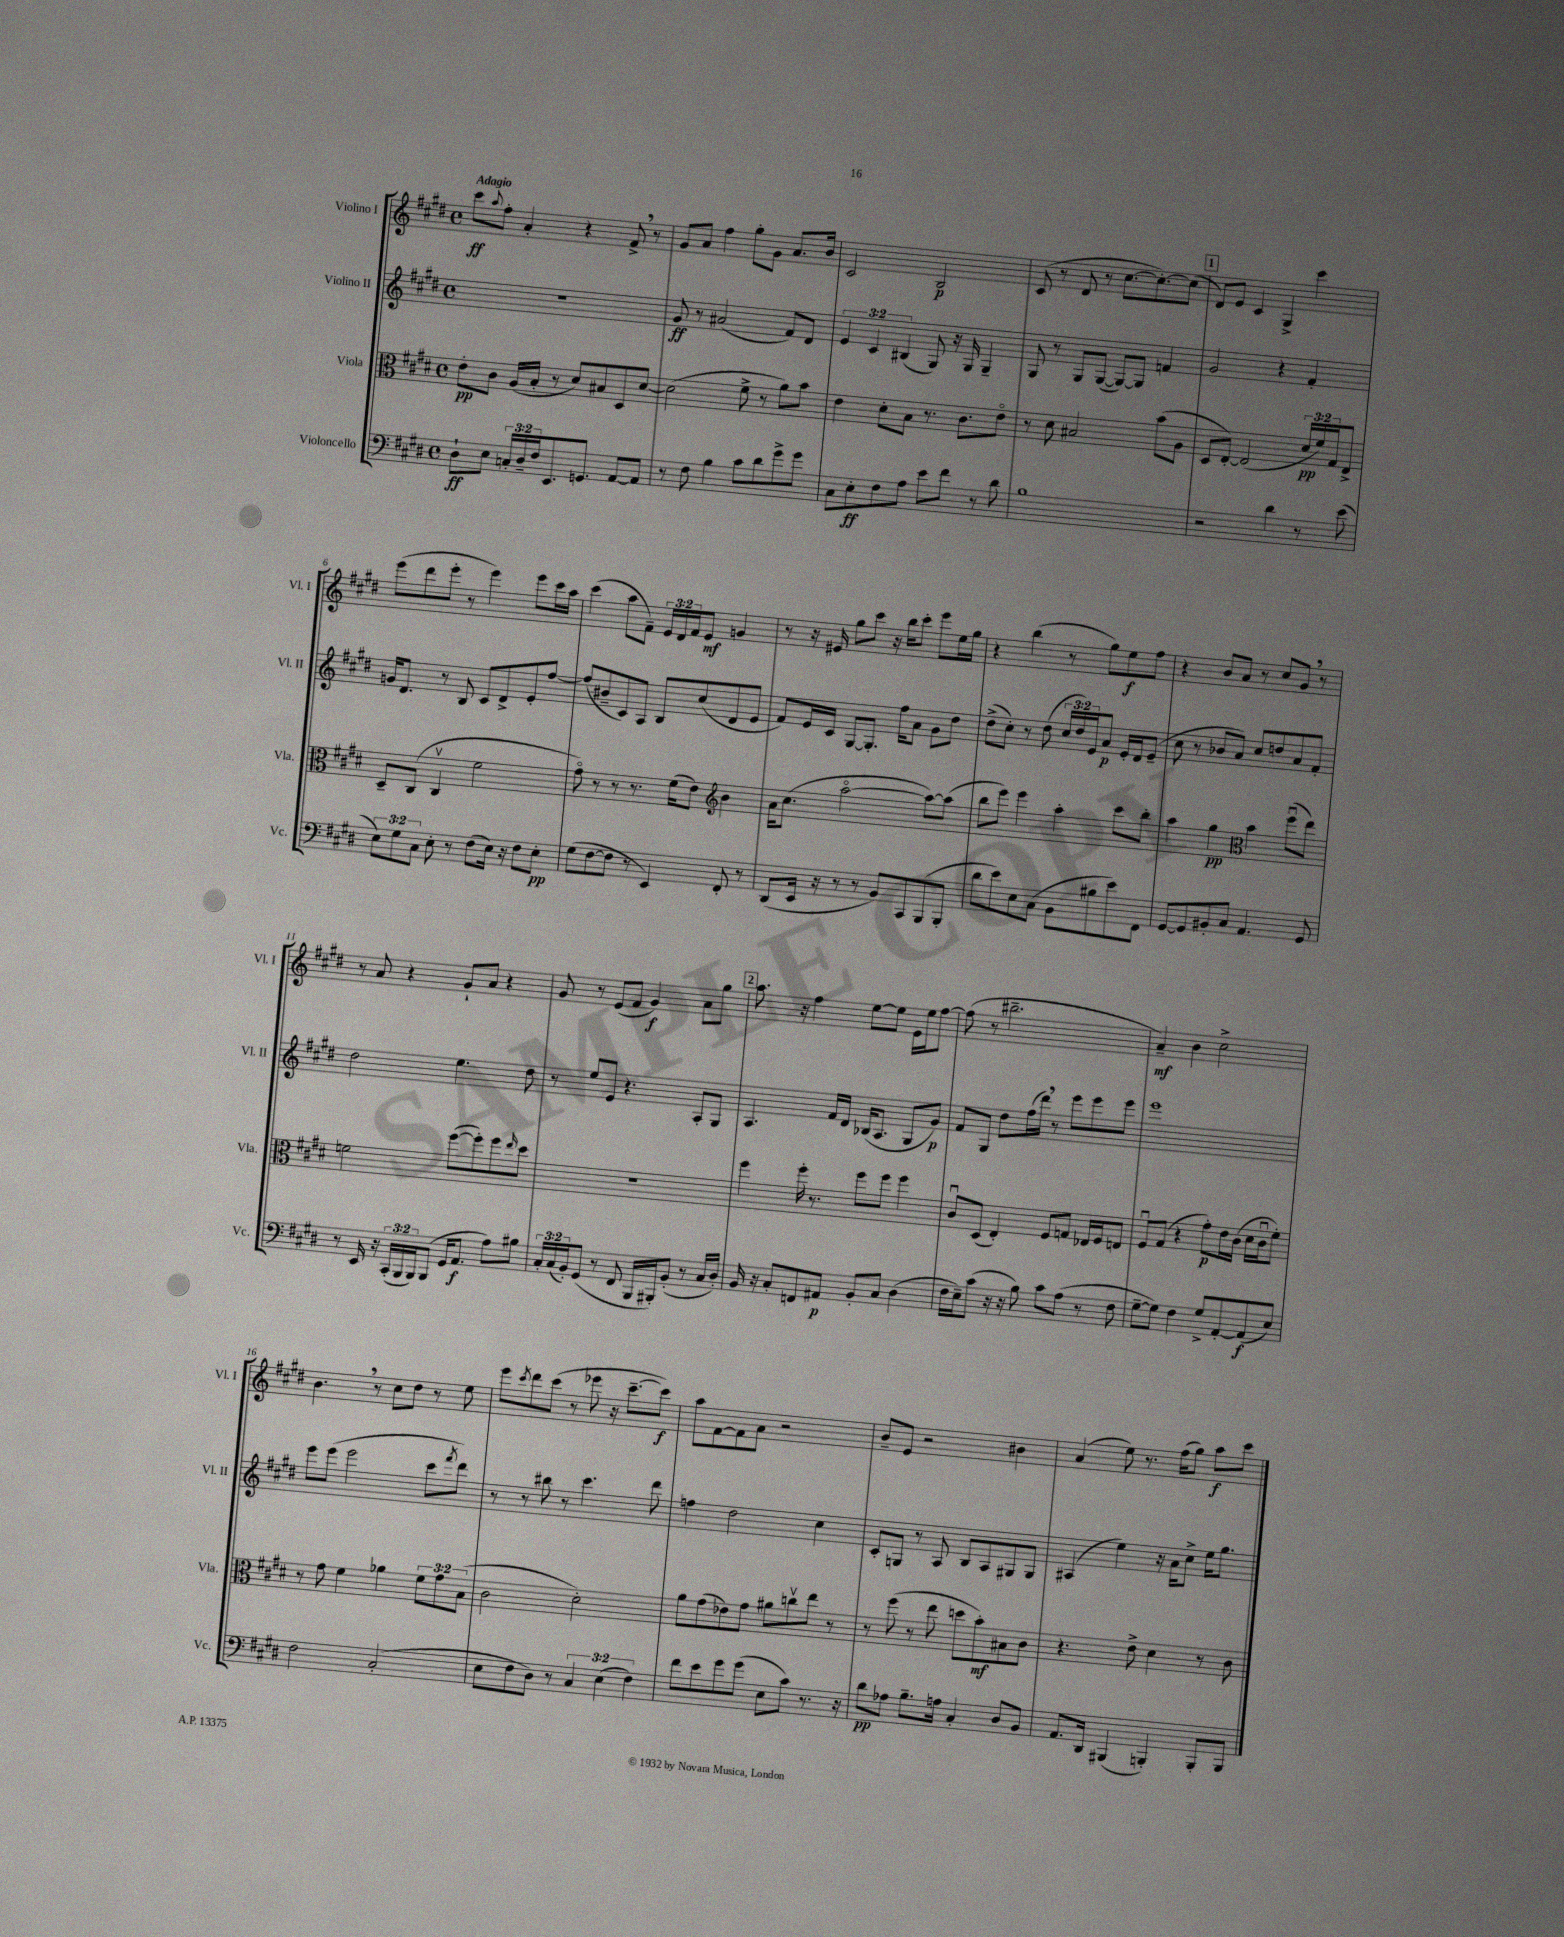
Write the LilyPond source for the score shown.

<<
\new StaffGroup <<
\new Staff = "s0" \with { instrumentName = "Violino I" shortInstrumentName = "Vl. I" } {
    \clef treble \key e \major \defaultTimeSignature \time 4/4 \override Staff.TupletNumber.text = #tuplet-number::calc-fraction-text \tempo "Adagio"
    cis'''8\ff \appoggiatura { a''8 } fis''8-. a'4-. r4 fis'8-> \breathe r8 |
    gis'8 a'8 fis''4 gis''8-. gis'8 a'8. b'16 |
    cis'2 b2\p |
    cis'8( r8 dis'8 r8 cis''8.~ cis''8.~-.) cis''8( |
    \mark \markup { \box "1" } dis'8) e'8 cis'4 gis4-> cis'''4 |
    e'''8( dis'''8 e'''8-. r8 e'''4) e'''8 cis'''16 a''16 |
    cis'''4( a''8 fis'8--) \tuplet 3/2 { e'16 dis'16 fis'16 } e'8\mf g'4 |
    r8 r16 eis'16 gis''8 cis'''8 r16 b''16 cis'''8-. e'''8 e''16 gis''16 |
    r4 b''4( r8 gis''8) e''8\f fis''8 |
    r4 b'8 a'8 r8 cis''8 gis'8 \breathe r8 |
    r8 a'8 r4 gis'8-! a'8 r4 |
    gis'8 r8 e'8( fis'8 gis'4\f) a'8 gis''8 |
    \mark \markup { \box "2" } a''8. r16 fis''4 e''8~ e''8 e'16 e''16 fis''8~ |
    fis''8( r8 bis''2.-- |
    a'4--\mf) b'4 cis''2-> |
    b'4. \breathe r8 cis''8 dis''8 r8 e''8 |
    e'''8 \acciaccatura { cis'''8 } dis'''8 cis'''8( r8 ees'''8 r16 cis'''8.~-- cis'''8\f) |
    a''8 fis'8~ fis'8 a'8 r2 |
    b'8-- e'8 r2 bis'4 |
    a'4( e''8) r8. fis''16( gis''8) a''8\f cis'''8 \bar "|." |
}
\new Staff = "s1" \with { instrumentName = "Violino II" shortInstrumentName = "Vl. II" } {
    \clef treble \key e \major \defaultTimeSignature \time 4/4 \override Staff.TupletNumber.text = #tuplet-number::calc-fraction-text
    R1 |
    gis'8\ff r8 ais'2( fis'8) dis'8 |
    \tuplet 3/2 { e'4 cis'4 bis4( } gis8) r16 gis16 gis4-- |
    gis8 r8 gis8 gis8~( gis8~) gis8 f'4 |
    \mark \markup { \box "1" } gis'2 r4 fis'4-. |
    g'16 dis'8. r8 b8 cis'8 dis'8-> e'8-. fis''8~ |
    fis''8( bis'8-- cis'8) a8 b8 cis''8( dis'8 e'8 |
    fis'8) e'16 cis'16 gis8~ gis8.-. fis''16 a'8 gis'8 dis''8 |
    dis''8->( cis''8-.) r8 dis''8( \tuplet 3/2 { cis''16 dis''16) e'16 } a'8\p e'16-. dis'16 e'8--( |
    cis''8 r8 bes'8 a'8) cis''8 d''8 a'8 fis'8-. |
    dis''2 e''4. dis''8 |
    r8 e''8 e'8 r4. a8-. gis8 |
    \mark \markup { \box "2" } a4. fis'16 dis'16 bes16( a8. gis8 gis'8\p) |
    fis'8 gis8 dis''8 fis''16( dis'''16) \breathe r8 e'''8 e'''8 e'''8 |
    e'''1 |
    e'''8 e'''8( e'''2 cis'''8 \acciaccatura { fis'''8 } dis'''8) |
    r8 r8 bis''8 r8 cis'''4. dis'''8 |
    f''4 dis''2 cis''4 |
    cis'8-. g8 r8 a8 b8 a8 gis8 gis8 |
    ais4( e''4) r16 a'16 cis''8-> e''16 gis''8. \bar "|." |
}
\new Staff = "s2" \with { instrumentName = "Viola" shortInstrumentName = "Vla." } {
    \clef alto \key e \major \defaultTimeSignature \time 4/4 \override Staff.TupletNumber.text = #tuplet-number::calc-fraction-text
    e'8-.\pp cis'8 a16( b16-. r8 dis'8) bis8 dis8 dis'8~ |
    dis'2( fis'8-> r8 a'8) b'8 |
    e'4 dis'8-. b8 r8. cis'8. e'8\flageolet |
    r8 dis'8 bis2 b'8( a8 |
    \mark \markup { \box "1" } dis8 e8~-.) e2( \tuplet 3/2 { dis'16\pp fis'16) gis16 } e8-> |
    dis8-- cis8( cis4\upbow fis'2 |
    gis'8\flageolet) r8 r8 r8. fis'16( e'8) \clef treble b'4 |
    a'16 cis''8.( a''2~\flageolet a''8~) a''8( |
    b''8 e'''8) e'''4 a''4-. cis'''8 b''8-. |
    a''4 gis''4\pp \clef alto b'4 fis''8\downbow( e''8) |
    f'2 fis''8~( fis''8-.) fis''8 \grace { e''16 } dis''8 |
    r1 |
    \mark \markup { \box "2" } fis''4 fis''16-. r8. fis''8 fis''8 fis''4 |
    cis'8\downbow dis8( e4-.) fis8 g8 ees16 fis16 e8 |
    fis8\downbow gis8( r4 gis'8-.\p) e'16 cis'16( dis'16 cis'16\downbow fis'8-.) |
    r8 gis'8 fis'4 aes'4 \tuplet 3/2 { fis'8 gis'8 b8( } |
    cis'2 dis'2-.) |
    a'8 gis'8( ees'8) gis'8 ais'8 c''8\upbow e''8 r8 |
    r8 fis''8( r8 e''8 d''8 b'8-.\mf) bis8 cis'8 |
    r4. e'8-> dis'4 r8 cis'8 \bar "|." |
}
\new Staff = "s3" \with { instrumentName = "Violoncello" shortInstrumentName = "Vc." } {
    \clef bass \key e \major \defaultTimeSignature \time 4/4 \override Staff.TupletNumber.text = #tuplet-number::calc-fraction-text
    dis8-!\ff e8 \tuplet 3/2 { c16-. dis16-- fis16 } e,8. g,8. a,8~ a,8 |
    r8 fis8 b4 cis'8 dis'8 gis'8-> gis'8 |
    cis8 e8-.\ff fis8 a8 e'8 fis'8 r8 dis'8 |
    b1 |
    \mark \markup { \box "1" } r2 dis'4 r8 e'8( |
    \tuplet 3/2 { e8) gis8 cis8 } e8-. r8 fis8( e16) r16 fis8 e8-.\pp |
    gis8( fis8~ fis8 r8 e,4) fis,8-. r8 |
    dis,8( e,16 r16 r8 r8 b,8) cis,8 b,,8( b,,8-. |
    dis'8 e'8) e8 cis8( b,8 bis8 e'8) fis,8 |
    gis,8~ gis,8 bis,8-. cis8 a,4. gis,8 |
    r8 e,16 r16 \tuplet 3/2 { cis,16-.( b,,16 b,,16) } b,,8( gis,16 a,8.\f a8) bis8 |
    \tuplet 3/2 { cis16-. cis16( b,16-.) } gis,8( r8 fis,8 b,,16 bis,,16-.) b,8-.( r8 cis16 dis16-.) |
    \mark \markup { \box "2" } b,16 r16 cis8-. f,8 ais,8\p b,8-. cis8 dis4( |
    fis16 e16--) cis'8( r16 r16 b8) cis'8 a8( r8 fis8 |
    gis8~-- gis8) fis4 gis8-> a,8~-. a,8\f( e8) |
    fis2 cis2-.( |
    e8 fis8 dis8) r8 \tuplet 3/2 { cis4 e4( fis4) } |
    fis'8 e'8 gis'8 gis'8( e8 cis'8) r8. r16 |
    dis'8\pp aes8 b8.-- a16 cis4-. dis8 b,8 |
    a,8. dis,16 bis,,4( b,,4-.) b,,8-. b,,8 \bar "|." |
}
>>
>>
